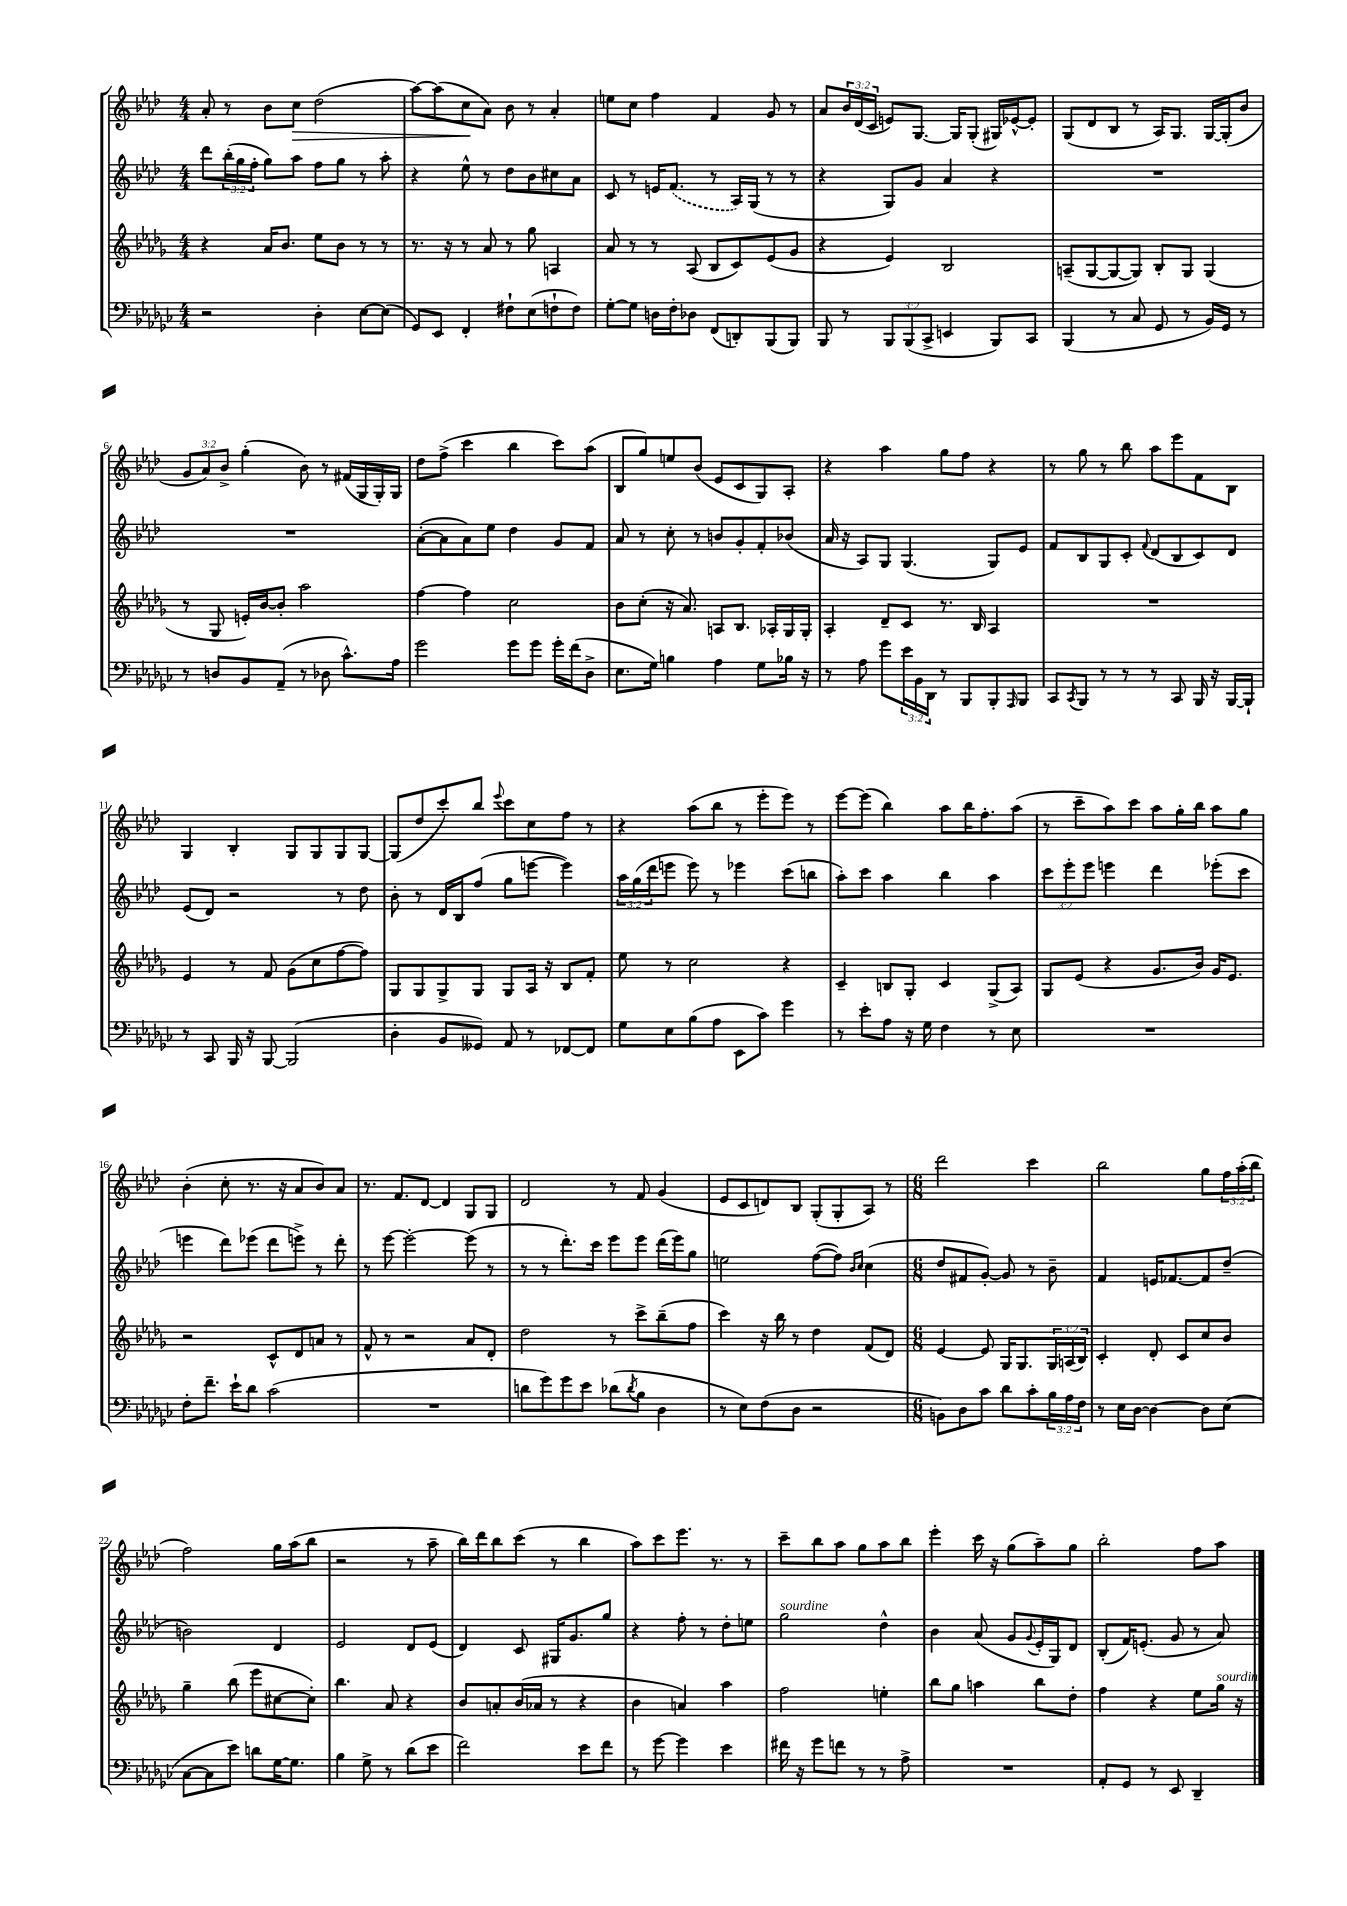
<<
\new StaffGroup <<
\new Staff = "s0" {
    \clef treble \key aes \major \numericTimeSignature \time 4/4 \override Staff.TupletNumber.text = #tuplet-number::calc-fraction-text
    aes'8-. r8 bes'8 c''8\> des''2( |
    aes''8~) aes''8( c''8\! aes'8) bes'8 r8 aes'4-. |
    e''8 c''8 f''4 f'4 g'8 r8 |
    aes'8 \tuplet 3/2 { bes'16 des'16( c'16 } e'8) g8.~ g16 g8-.( gis16) ees'16~-^ ees'8-. |
    g8( des'8 bes8 r8 aes16) g8. g16~ g16-.( bes'8 |
    \tuplet 3/2 { g'8 aes'8) bes'8-> } g''4-.( bes'8) r8 fis'16( g16 g16-.) g16 |
    des''8 f''8->( c'''4 bes''4 c'''8) aes''8( |
    bes8 g''8) e''8 bes'8( ees'8 c'8 g8) aes8-. |
    r4 aes''4 g''8 f''8 r4 |
    r8 g''8 r8 bes''8 aes''8 ees'''8 f'8 bes8 |
    g4 bes4-. g8 g8 g8 g8~ |
    g8( des''8 c'''8-.) bes''8 \appoggiatura { ees'''8 } c'''8 c''8 f''8 r8 |
    r4 aes''8( bes''8 r8 ees'''8-. ees'''8) r8 |
    ees'''8~ ees'''8( bes''4) aes''8 bes''16 f''8.-. aes''8( |
    r8 c'''8-- aes''8) c'''8 aes''8 g''16-. bes''16 aes''8 g''8 |
    bes'4-.( c''8-. r8. r16 aes'8 bes'8) aes'8 |
    r8. f'8. des'8~ des'4 g8 g8 |
    des'2 r8 f'8 g'4( |
    ees'8 c'8 d'8) bes8 g8-.( g8-. aes8) r8 |
    \numericTimeSignature \time 6/8 des'''2 c'''4 |
    bes''2 g''8 \tuplet 3/2 { f''16 aes''16-.( bes''16 } |
    f''2) g''16 aes''16( bes''8 |
    r2 r8 aes''8-- |
    bes''16) des'''16 bes''8 c'''8( r8 bes''4 |
    aes''8) c'''8 ees'''8. r8. r8 |
    c'''8-- bes''8 aes''8 g''8 aes''8 bes''8 |
    ees'''4-. c'''16 r16 g''8( aes''8--) g''8 |
    bes''2-. f''8 aes''8 \bar "|." |
}
\new Staff = "s1" {
    \clef treble \key aes \major \numericTimeSignature \time 4/4 \override Staff.TupletNumber.text = #tuplet-number::calc-fraction-text
    des'''8 \tuplet 3/2 { bes''16-.( g''16 f''16-. } g''8) aes''8 f''8 g''8 r8 aes''8-. |
    r4 ees''8-^ r8 des''8 bes'8 cis''8 aes'8 |
    c'8 r8 e'16 \once \slurDashed f'8.( r8 aes16) g16( r8 r8 |
    r4 g8) g'8 aes'4 r4 |
    R1 |
    R1 |
    aes'8~-.( aes'8 aes'8) ees''8 des''4 g'8 f'8 |
    aes'8 r8 c''8-. r8 b'8 g'8-. f'8-. bes'8( |
    aes'16 r16 aes8) g8 g4.( g8) ees'8 |
    f'8 bes8 g8 c'8-. \appoggiatura { f'8 } des'8( bes8 c'8) des'8 |
    ees'8( des'8) r2 r8 des''8 |
    bes'8-. r8 des'16 bes16 f''8( g''8 e'''8~ e'''4) |
    \tuplet 3/2 { aes''16 g''16( des'''16 } e'''8 e'''8) r8 ees'''4 c'''8( b''8 |
    aes''8-.) c'''8 aes''4 bes''4 aes''4 |
    \tuplet 3/2 { c'''8 ees'''8-. ees'''8 } e'''4 des'''4 ees'''8-.( c'''8 |
    e'''4 des'''8) ees'''8( des'''8 e'''8->) r8 des'''8-. |
    r8 ees'''8~ ees'''2~-. ees'''8( r8 |
    r8 r8 des'''8.-.) c'''16 ees'''8 ees'''8 des'''16( ees'''16) g''8 |
    e''2 f''8~( f''8) \grace { bes'16 c''16 } c''4( |
    \numericTimeSignature \time 6/8 des''8 fis'8 g'8~-.) g'8 r8 bes'8-- |
    f'4 e'16 fes'8.~ fes'8 des''8--( |
    b'2) des'4 |
    ees'2 des'8 ees'8( |
    des'4) c'8 gis16 g'8. g''8 |
    r4 f''8-. r8 des''8-. e''8 |
    g''2^\markup { \italic "sourdine" } des''4-^ |
    bes'4 aes'8( g'8 \appoggiatura { g'8 } ees'16-. g16) des'8 |
    bes8-.( f'16) e'8.-.( g'8 r8 aes'8) \bar "|." |
}
\new Staff = "s2" {
    \clef treble \key des \major \numericTimeSignature \time 4/4 \override Staff.TupletNumber.text = #tuplet-number::calc-fraction-text
    r4 aes'16 bes'8. ees''8 bes'8 r8 r8 |
    r8. r16 r8 aes'8 r8 ges''8 a4 |
    aes'8 r8 r8 aes8( bes8 c'8) ees'8( ges'8 |
    r4 ees'4) bes2 |
    a8--( ges8~ ges8~ ges8) bes8-. ges8 ges4( |
    r8 ges8 e'16-.) bes'16~ bes'8-. aes''2 |
    f''4~ f''4 c''2 |
    bes'8 c''8-.( r16 aes'8.) a8 bes8. aes16-. ges16 ges16-. |
    aes4-. des'8-- c'8 r8. bes16 aes4 |
    R1 |
    ees'4 r8 f'8 ges'8( c''8 f''8~ f''8) |
    ges8 ges8 ges8-> ges8 ges8 aes16 r16 bes8 f'8-. |
    ees''8 r8 c''2 r4 |
    c'4-- b8 ges8-. c'4 ges8->( aes8) |
    ges8 ees'8( r4 ges'8. bes'16) ges'16 ees'8. |
    r2 c'8-^ des'8 a'8 r8 |
    f'8-^ r8 r2 aes'8 des'8-. |
    des''2 r8 c'''8-> bes''8--( f''8 |
    c'''4) r16 bes''16 r8 des''4 f'8( des'8) |
    \numericTimeSignature \time 6/8 ees'4~ ees'8 ges16 ges8. \tuplet 3/2 { ges16 a16( bes16) } |
    c'4-. des'8-. c'8 c''8 bes'8 |
    ges''4-- bes''8( ees'''8 cis''8~ cis''8-.) |
    bes''4. aes'8 r4 |
    bes'8 a'8-. bes'16( aes'16 r8 r4 |
    bes'4 a'4) aes''4 |
    f''2 e''4-. |
    bes''8 ges''8 a''4 bes''8 des''8-. |
    f''4 r4 ees''8 ges''16^\markup { \italic "sourdine" } r16 \bar "|." |
}
\new Staff = "s3" {
    \clef bass \key ges \major \numericTimeSignature \time 4/4 \override Staff.TupletNumber.text = #tuplet-number::calc-fraction-text
    r2 des4-. ees8~ ees8( |
    ges,8) ees,8 f,4-. fis8-! ees8( f8-! f8) |
    ges8~-. ges8 d16 f16-. des8 f,8( d,8-.) bes,,8( bes,,8) |
    bes,,8 r8 \tuplet 3/2 { bes,,8 bes,,8( ces,8-> } e,4 bes,,8) ces,8 |
    bes,,4( r8 ces8 ges,8 r8 bes,16) ges,16 r8 |
    r8 d8 bes,8 aes,8--( r8 des8 ces'8.-^) aes16 |
    ges'2 ges'8 ges'8 ges'16-. f'16( des8-> |
    ees8. ges16) b4 aes4 ges8 bes16 r16 |
    r8 aes8 ges'8 \tuplet 3/2 { ees'16 bes,16 des,16 } r8 bes,,8 bes,,8-. \grace { aes,,16 } bes,,8 |
    ces,8 \acciaccatura { ces,8 } bes,,8 r8 r8 r8 ces,8 bes,,16 r16 bes,,16~ bes,,16-! |
    r8 ces,8 bes,,16 r16 bes,,8~ bes,,2( |
    des4-. bes,8 geses,8) aes,8 r8 fes,8~ fes,8 |
    ges8 ees8 bes8( aes8 ees,8 ces'8) ges'4 |
    r8 ees'8-. aes8 r16 ges16 f4 r8 ees8 |
    R1 |
    f8-. f'8.-- ees'16-! des'8 ces'2( |
    R1 |
    d'8 ges'8) ges'8 ees'8 des'8( \acciaccatura { des'8 } bes8 des4 |
    r8 ees8) f8( des8 r2 |
    \numericTimeSignature \time 6/8 b,8) des8 ces'8 des'8 ces'8-. \tuplet 3/2 { bes16 aes16 f16 } |
    r8 ees16 des16~ des4~ des8 ees8( |
    ces8~ ces8 ees'8) d'8 ges16~ ges8. |
    bes4 ges8-> r8 des'8( ees'8 |
    f'2) ees'8 f'8 |
    r8 ges'8~ ges'4 ees'4 |
    fis'16 r16 ges'8 f'8 r8 r8 aes8-> |
    R2. |
    aes,8-. ges,8 r8 ees,8 des,4-- \bar "|." |
}
>>
>>
